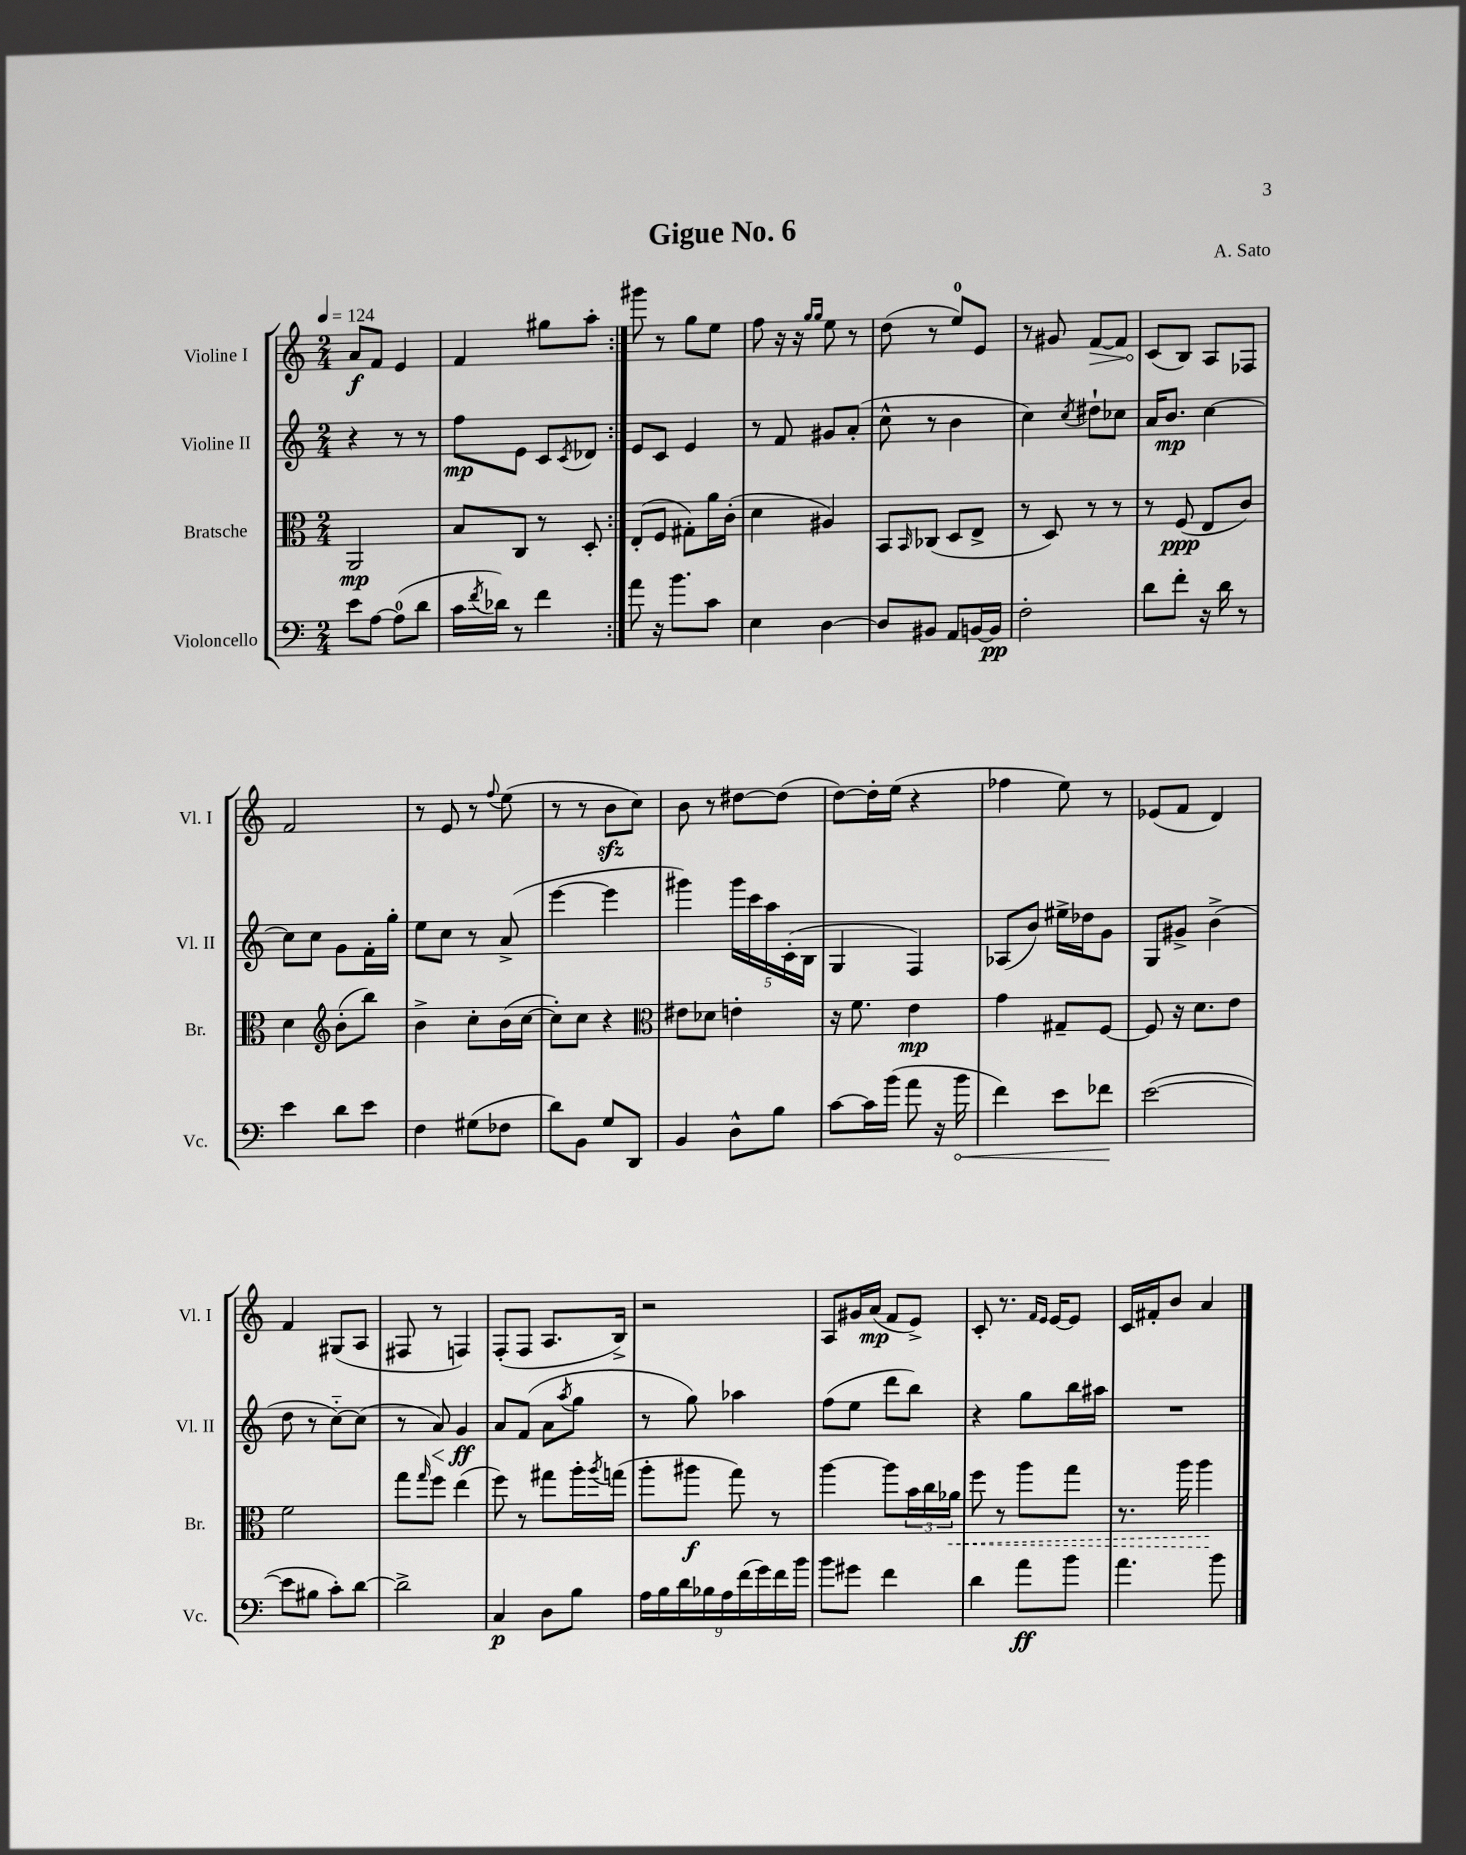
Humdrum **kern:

**kern	**kern	**kern	**kern
*staff4	*staff3	*staff2	*staff1
*clefF4	*clefC3	*clefG2	*clefG2
*k[]	*k[]	*k[]	*k[]
*M2/4	*M2/4	*M2/4	*M2/4
*MM124	*MM124	*MM124	*MM124
8e	2AA	4r	8a
[8A	.	.	8f
(8A]	.	8r	4e
8d	.	8r	.
=	=	=	=
16c	8B	8ff	4f
8qf	.	.	.
16d-)	.	.	.
8r	8C	8e	.
4f	8r	8c	8gg#
.	.	8qc	.
.	8D'	8d-	8aa'
=:|!	=:|!	=:|!	=:|!
8a	(8E'	8e	8ggg#
16r	8F	8c	8r
8.b	.	.	.
.	8G#')	4e	8gg
8c	16a	.	8ee
.	(16c'	.	.
=	=	=	=
4E	4d	8r	8ff
.	.	8f	16r
.	.	.	16r
.	.	.	16qqgg
.	.	.	16qqgg
[4D	4A#)	8g#	8ee
.	.	(8a'	8r
=	=	=	=
8D]	8BB	8cc^^	(8dd
.	16qqBB	.	.
8BB#	(8C-	8r	8r
8AA	8D	4b	8ee)
[16BB	8E^	.	8e
16BB]	.	.	.
=	=	=	=
2F'	8r	4cc)	8r
.	8D)	.	8g#
.	.	8qcc	.
.	8r	8dd#`	[8f
.	8r	8cc-	8f]
=	=	=	=
8d	8r	16a	(8c
.	.	8.b	.
8f'	(8F	.	8B)
16r	8E	[4cc	8A
16d	.	.	.
8r	8c)	.	8F-
=	=	=	=
4e	4d	8cc]	2f
.	.	8cc	.
*	*clefG2	*	*
8d	(8b'	8g	.
8e	8bb)	16f'	.
.	.	16gg'	.
=	=	=	=
4F	4b^	8ee	8r
.	.	8cc	8e
(8G#	8cc'	8r	8r
.	.	.	8qqff
8F-	(16b	(8a^	(8ee
.	[16cc	.	.
=	=	=	=
8d)	8cc'])	[4eee	8r
8BB	8cc	.	8r
8G	4r	4eee]	8b
8DD	.	.	8cc)
=	=	=	=
*	*clefC3	*	*
4BB	8e#	4ggg#)	8b
.	8d-	.	8r
8D^^	4e'	20ggg#	[8dd#
.	.	20ccc	.
.	.	20aa	.
8B	.	.	(8dd#]
.	.	(20c'	.
.	.	20B	.
=	=	=	=
[8c	16r	4G	[8dd)
.	8.f	.	.
16c]	.	.	16dd']
(16b	.	.	(16ee
8a	4e	4F)	4r
16r	.	.	.
16b	.	.	.
=	=	=	=
4f)	4g	(8A-	4ff-
.	.	8b)	.
8e	8G#~	16ee#^	8ee)
.	.	16dd-	.
8f-	[8F	8g	8r
=	=	=	=
([2e	8F]	8G	(8e-
.	16r	8g#^	8f
.	8.d	.	.
.	.	(4b^	4d)
.	8e	.	.
=	=	=	=
8e]	2f	8dd	4f
8B#	.	8r	.
8c')	.	[8cc'~)	(8G#
[8d	.	(8cc]	8A
=	=	=	=
2d^]	8gg	8r	8F#
.	16qqgg	.	.
.	8ff	8a)	8r
.	(4ee	4g	4F)
=	=	=	=
4C	8ff)	8a	(8F'
.	8r	(8f	8F
8D	8gg#	8a	8.A
.	.	8qaa	.
8B	16aa'	8gg	.
.	8qaa	.	.
.	(16gg	.	16B^)
=	=	=	=
18A	8aa'	8r	2r
18B	.	.	.
18d	.	.	.
.	8aa#	8gg)	.
18B-	.	.	.
18A	.	.	.
.	8gg)	4aa-	.
(18f	.	.	.
18g)	.	.	.
.	8r	.	.
18f	.	.	.
18b	.	.	.
=	=	=	=
8b	[4aa	(8ff	8A
8g#	.	8ee	16g#
.	.	.	(16a
4f	8aa]	8ddd	8f
.	24b	8bb)	8e^)
.	24cc	.	.
.	24a-	.	.
=	=	=	=
4d	8ff	4r	8c'
.	8r	.	8.r
8a	8aa	8gg	.
.	.	.	16qqf
.	.	.	16qqe
.	.	.	[16e
8b	8gg	16bb	8e]
.	.	16aa#	.
=	=	=	=
4.a	8.r	2r	16c
.	.	.	16f#'
.	.	.	8b
.	16aa	.	.
.	4aa	.	4a
8b	.	.	.
==	==	==	==
*-	*-	*-	*-
